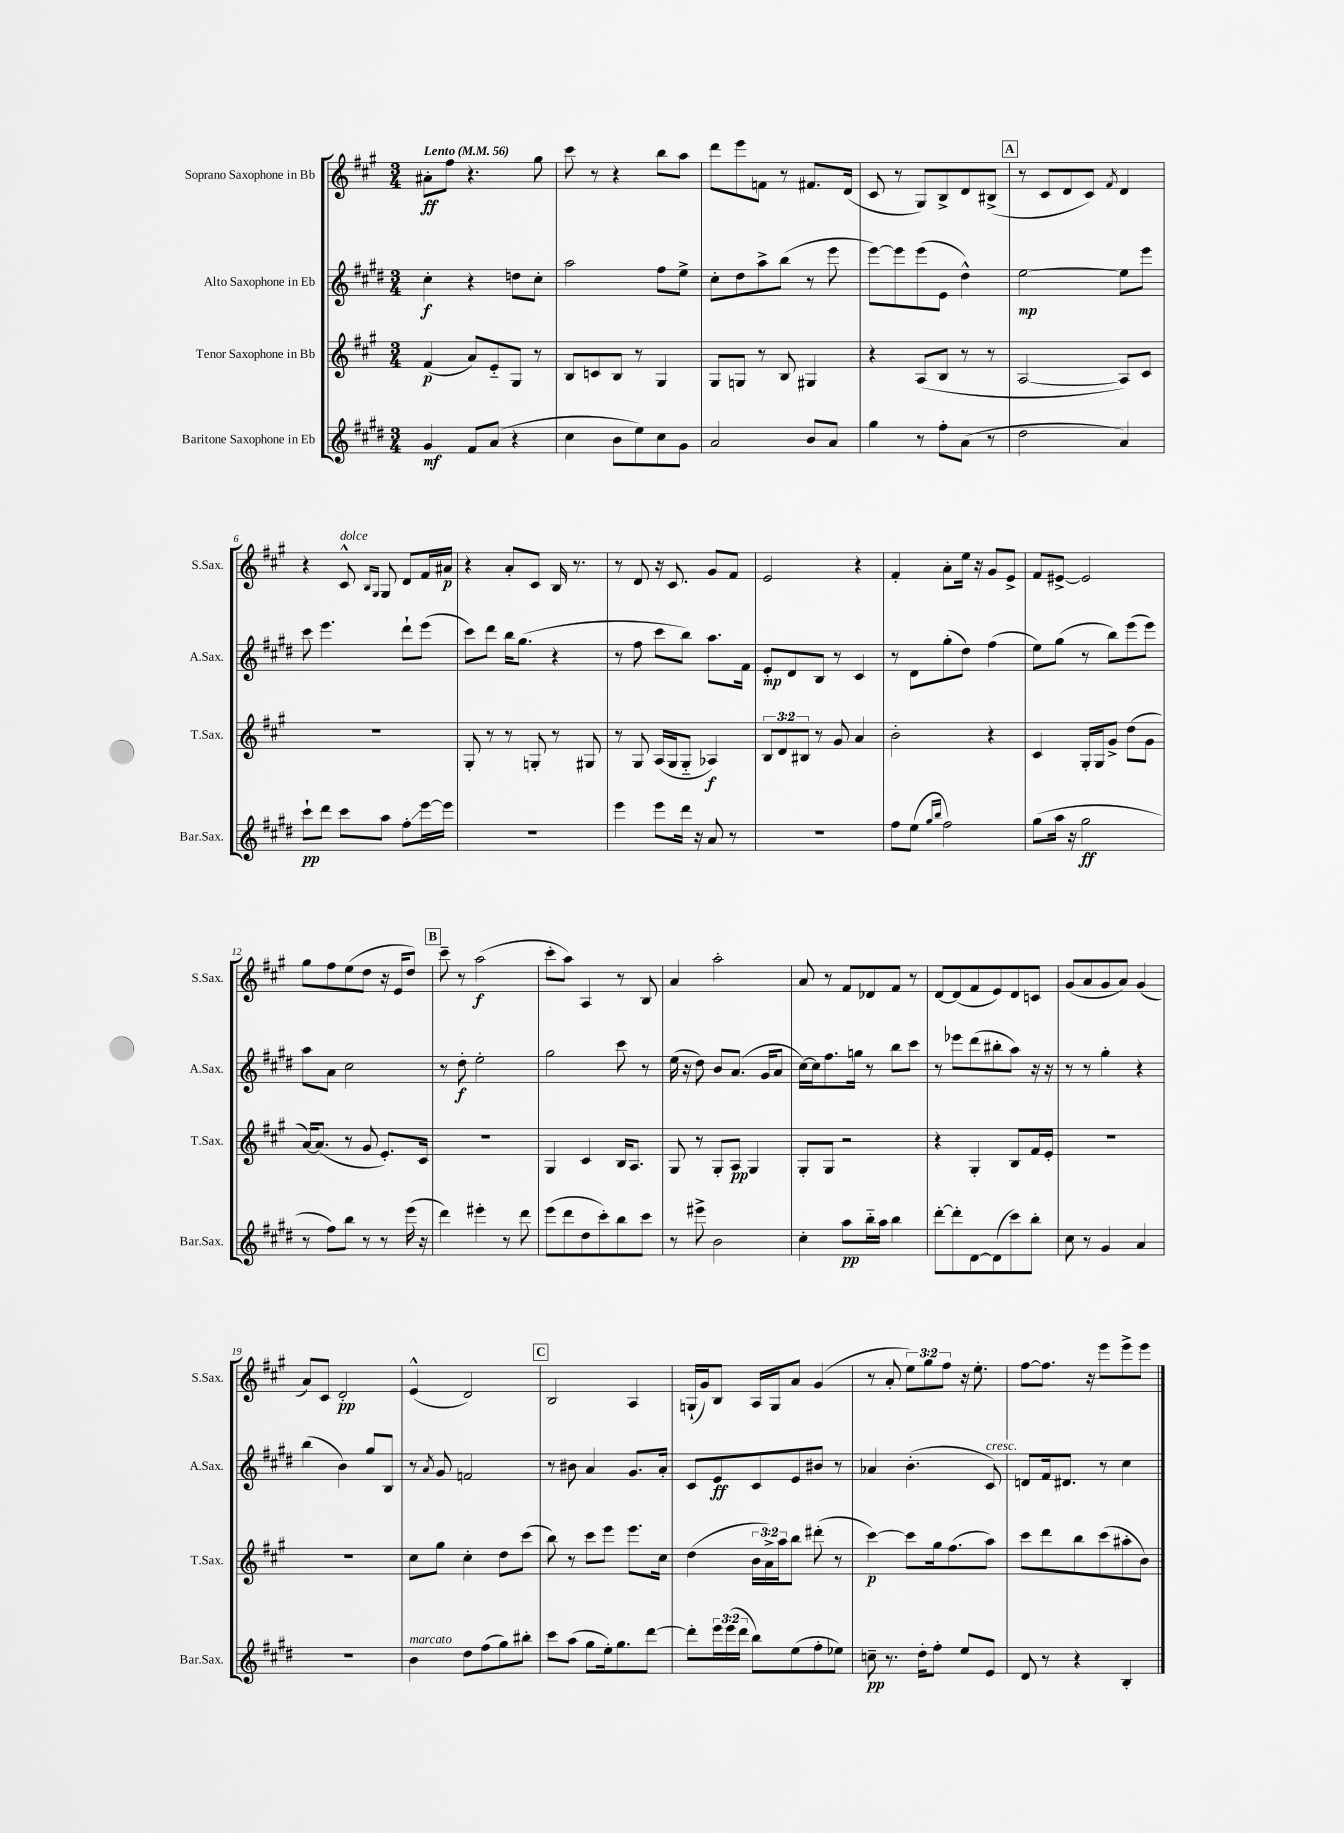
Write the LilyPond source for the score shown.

<<
\new StaffGroup <<
\new Staff = "s0" \with { instrumentName = "Soprano Saxophone in Bb" shortInstrumentName = "S.Sax." } {
    \clef treble \key a \major \numericTimeSignature \time 3/4 \override Staff.TupletNumber.text = #tuplet-number::calc-fraction-text \tempo "Lento" 4 = 56
    ais'8-.\ff fis''8 r4. gis''8 |
    cis'''8 r8 r4 b''8 a''8 |
    d'''8 e'''8 f'8 r8 fis'8. d'16( |
    cis'8 r8 gis8) b8-> d'8 bis8->( |
    \mark \markup { \box "A" } r8 cis'8 d'8 cis'8) \acciaccatura { fis'8 } d'4 |
    r4 cis'8-^^\markup { \italic "dolce" } \grace { b16 gis16 } gis8 d'8 fis'16 ais'16\p |
    r4 a'8-. cis'8 b16 r8. |
    r8 d'8 r16 cis'8. gis'8 fis'8 |
    e'2 r4 |
    fis'4-. a'8-. e''16 r16 gis'8 e'8-> |
    fis'8 eis'8~-> eis'2 |
    gis''8 fis''8 e''8( d''8 r16 e'16 d''8) |
    \mark \markup { \box "B" } cis'''8-- r8 a''2\f( |
    cis'''8-. a''8) a4 r8 b8 |
    a'4 a''2-. |
    a'8 r8 fis'8 des'8 fis'8 r8 |
    d'8~ d'8( fis'8 e'8) d'8 c'8 |
    gis'8( a'8 gis'8 a'8) gis'4( |
    a'8) cis'8 d'2-.\pp |
    e'4-^( d'2) |
    \mark \markup { \box "C" } b2 a4 |
    g16-!( gis'16) b8 a16 g16 a'8 gis'4( |
    r8 a'8-. \tuplet 3/2 { e''8) gis''8 fis''8 } r16 e''8.-. |
    fis''8~ fis''8. r16 e'''8 e'''8-> e'''8 \bar "|." |
}
\new Staff = "s1" \with { instrumentName = "Alto Saxophone in Eb" shortInstrumentName = "A.Sax." } {
    \clef treble \key e \major \numericTimeSignature \time 3/4
    cis''4-.\f r4 d''8 cis''8-. |
    a''2 fis''8 e''8-> |
    cis''8-. dis''8 a''8-> b''8( r8 e'''8 |
    e'''8~) e'''8 e'''8( e'8 dis''4-^) |
    \mark \markup { \box "A" } e''2~\mp e''8 e'''8 |
    cis'''8 e'''4. dis'''8-! e'''8( |
    cis'''8) dis'''8 b''16 gis''8.( r4 |
    r8 fis''8 cis'''8 b''8) a''8. fis'16 |
    e'8-.\mp dis'8 b8 r8 cis'4 |
    r8 dis'8 gis''8-.( dis''8) fis''4( |
    e''8) gis''8( r8 b''8) e'''8( e'''8) |
    a''8 a'8 cis''2 |
    \mark \markup { \box "B" } r8 dis''8-.\f e''2-. |
    gis''2 cis'''8 r8 |
    e''16( r16 dis''8) b'8 a'8.( gis'16 a'8 |
    cis''16~) cis''16 fis''8. g''16 r8 b''8 cis'''8 |
    r8 ees'''8 dis'''8( bis''8-. a''8) r16 r16 |
    r8 r8 gis''4-. r4 |
    b''4( b'4) gis''8 b8 |
    r8 \acciaccatura { a'8 } gis'8 f'2 |
    \mark \markup { \box "C" } r8 bis'8 a'4 gis'8. a'16-. |
    cis'8 e'8\ff cis'8 e'8 bis'8 r8 |
    aes'4 b'4.-.( cis'8^\markup { \italic "cresc." }) |
    d'8 fis'16 dis'8. r8 cis''4 \bar "|." |
}
\new Staff = "s2" \with { instrumentName = "Tenor Saxophone in Bb" shortInstrumentName = "T.Sax." } {
    \clef treble \key a \major \numericTimeSignature \time 3/4 \override Staff.TupletNumber.text = #tuplet-number::calc-fraction-text
    fis'4\p( a'8) e'8-_ gis8 r8 |
    b8 c'8 b8 r8 gis4 |
    gis8 g8 r8 b8 gis4 |
    r4 a8( b8 r8 r8 |
    \mark \markup { \box "A" } a2~ a8) cis'8 |
    R2. |
    gis8-. r8 r8 g8-. r8 gis8 |
    r8 gis8 a16( gis16 gis8-_ aes4\f) |
    \tuplet 3/2 { b8 d'8 bis8 } r8 gis'8 a'4 |
    b'2-. r4 |
    cis'4 gis16-. gis16 gis'8-> d''8( gis'8 |
    a'16~) a'8.( r8 gis'8 e'8.-.) cis'16 |
    \mark \markup { \box "B" } R2. |
    gis4 cis'4 b16 a8. |
    gis8 r8 gis8-. a8\pp gis4 |
    gis8-. gis8 r2 |
    r4 gis4-. b8 fis'16 e'16-. |
    R2. |
    R2. |
    cis''8 gis''8 cis''4-. d''8 cis'''8( |
    \mark \markup { \box "C" } b''8) r8 cis'''8 e'''8 e'''8. cis''16 |
    d''4( \tuplet 3/2 { b'16 a'16->) a''16 } b''8 dis'''8-.( r8 |
    cis'''4~\p) cis'''8 gis''16 fis''8.( a''8) |
    cis'''8 d'''8 b''8 cis'''8( ais''8-. b'8) \bar "|." |
}
\new Staff = "s3" \with { instrumentName = "Baritone Saxophone in Eb" shortInstrumentName = "Bar.Sax." } {
    \clef treble \key e \major \numericTimeSignature \time 3/4 \override Staff.TupletNumber.text = #tuplet-number::calc-fraction-text
    gis'4\mf fis'8 a'8( r4 |
    cis''4 b'8 e''8) cis''8 gis'8 |
    a'2 b'8 a'8 |
    gis''4 r8 fis''8-. a'8( r8 |
    \mark \markup { \box "A" } dis''2 a'4) |
    cis'''8-!\pp dis'''8 cis'''8 a''8 fis''8-.\glissando e'''16~ e'''16 |
    R2. |
    e'''4 e'''8 dis'''16 r16 a'8 r8 |
    R2. |
    fis''8 e''8( \grace { gis''16 b''16 } fis''2) |
    gis''8( a''16 r16 gis''2\ff |
    r8 fis''8) b''8 r8 r8 e'''16( r16 |
    \mark \markup { \box "B" } dis'''4) eis'''4-. r8 dis'''8 |
    e'''8( dis'''8 dis''8 cis'''8-.) b''8 cis'''8 |
    r8 eis'''8-> b'2 |
    cis''4-. a''8\pp b''16-_ a''16 b''4 |
    dis'''8~-. dis'''8-. dis'8~ dis'8( cis'''8) b''8-. |
    cis''8 r8 gis'4 a'4 |
    R2. |
    b'4^\markup { \italic "marcato" } dis''8 fis''8( gis''8) bis''8-. |
    \mark \markup { \box "C" } cis'''8 a''8( gis''8 e''16-.) gis''8. dis'''8~ |
    dis'''8-. \tuplet 3/2 { e'''16 e'''16( dis'''16 } b''8) e''8( fis''8-. ees''8) |
    c''8--\pp r8. dis''16-. fis''8-. e''8 e'8 |
    dis'8 r8 r4 b4-. \bar "|." |
}
>>
>>
